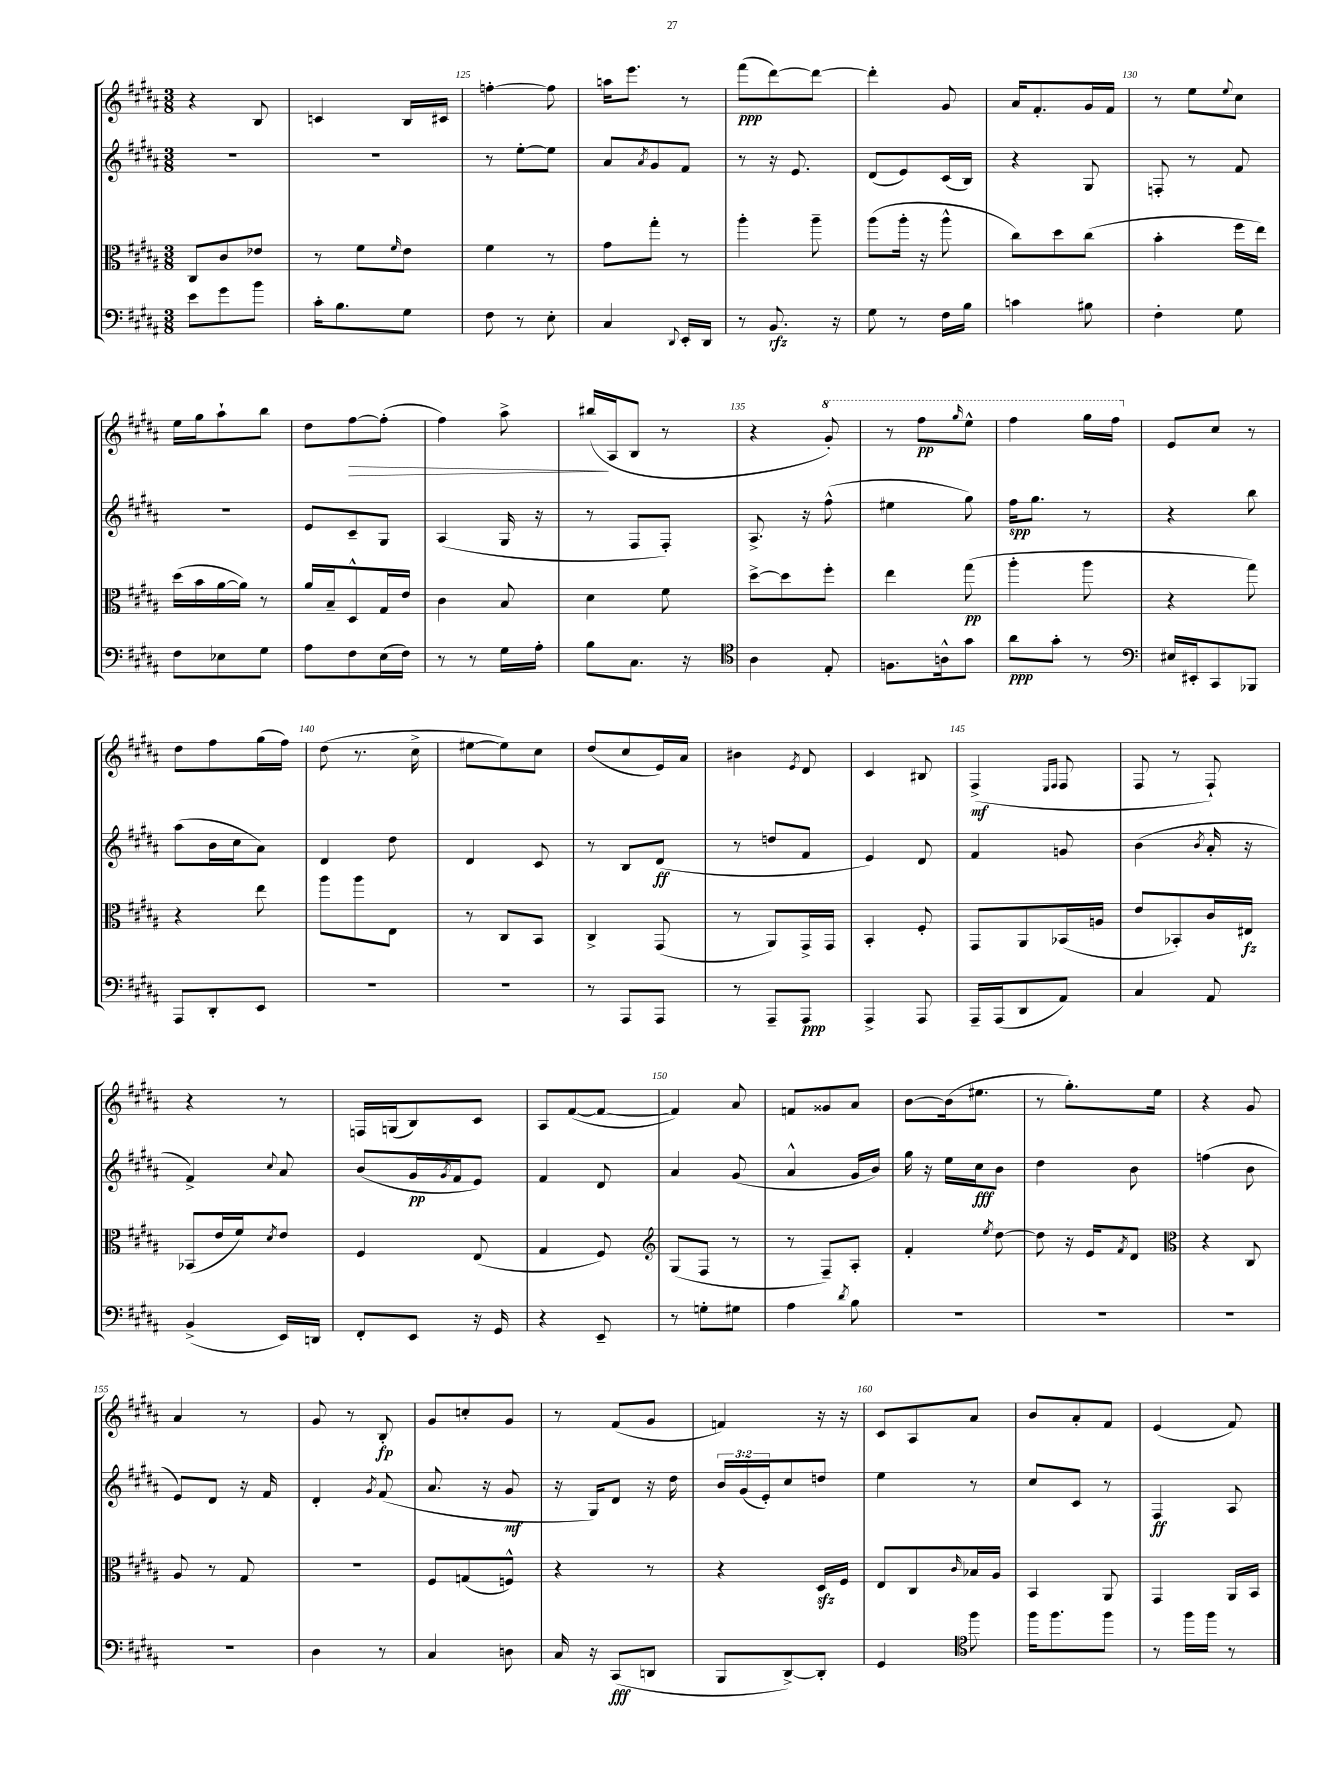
<<
\new StaffGroup <<
\new Staff = "s0" {
    \clef treble \key b \major \numericTimeSignature \time 3/8
    r4 b8 |
    c'4 b16 cis'16 |
    f''4~-. f''8 |
    a''16 e'''8. r8 |
    fis'''8\ppp( dis'''8~) dis'''8~ |
    dis'''4-. gis'8 |
    ais'16 fis'8.-. gis'16 fis'16 |
    r8 e''8 \appoggiatura { e''8 } cis''8 |
    e''16 gis''16 ais''8-! b''8 |
    dis''8 fis''8~\> fis''8-.( |
    fis''4) ais''8-> |
    bis''16\!( ais16 b8 r8 |
    r4 \ottava #1 gis''8-.) |
    r8 fis'''8\pp \grace { gis'''16 } e'''8-^ |
    fis'''4 gis'''16 fis'''16 \ottava #0 |
    e'8 cis''8 r8 |
    dis''8 fis''8 gis''16( fis''16) |
    dis''8( r8. cis''16-> |
    eis''8~ eis''8) cis''8 |
    dis''8( cis''8 e'16) ais'16 |
    bis'4 \acciaccatura { e'8 } dis'8 |
    cis'4 bis8 |
    fis4->\mf( \grace { e16 fis16 } fis8 |
    fis8 r8 fis8-!) |
    r4 r8 |
    f16 g16( b8) cis'8 |
    ais8 fis'8~( fis'8~ |
    fis'4) ais'8 |
    f'8 gisis'8 ais'8 |
    b'8~ b'16( eis''8. |
    r8 gis''8.-.) e''16 |
    r4 gis'8 |
    ais'4 r8 |
    gis'8 r8 b8-.\fp |
    gis'8 c''8-. gis'8 |
    r8 fis'8( gis'8 |
    f'4) r16 r16 |
    cis'8 ais8 ais'8 |
    b'8 ais'8-. fis'8 |
    e'4( fis'8) \bar "|." |
}
\new Staff = "s1" {
    \clef treble \key b \major \numericTimeSignature \time 3/8 \override Staff.TupletNumber.text = #tuplet-number::calc-fraction-text
    R4. |
    R4. |
    r8 e''8~-. e''8 |
    ais'8 \acciaccatura { ais'8 } gis'8 fis'8 |
    r8 r16 e'8. |
    dis'8( e'8) cis'16( b16) |
    r4 gis8 |
    f8-. r8 fis'8 |
    R4. |
    e'8 cis'8-- gis8 |
    ais4( gis16 r16 |
    r8 fis8 fis8-.) |
    ais8.-> r16 fis''8-^( |
    eis''4 gis''8) |
    fis''16\spp gis''8. r8 |
    r4 b''8 |
    ais''8( b'16 cis''16 ais'8) |
    dis'4 dis''8 |
    dis'4 cis'8 |
    r8 b8 dis'8\ff( |
    r8 d''8 fis'8 |
    e'4) dis'8 |
    fis'4 g'8 |
    b'4( \acciaccatura { b'8 } ais'16-. r16 |
    fis'4->) \appoggiatura { cis''8 } ais'8 |
    b'8( gis'16\pp \acciaccatura { gis'8 } fis'16 e'8) |
    fis'4 dis'8 |
    ais'4 gis'8( |
    ais'4-^ gis'16 b'16) |
    gis''16 r16 e''16 cis''16\fff b'8 |
    dis''4 b'8 |
    f''4( b'8 |
    e'8) dis'8 r16 fis'16 |
    dis'4-. \acciaccatura { gis'8 } fis'8( |
    ais'8. r16 gis'8\mf |
    r16 gis16) dis'8 r16 dis''16 |
    \tuplet 3/2 { b'16 gis'16( e'16-.) } cis''8 d''8 |
    e''4 r8 |
    cis''8 cis'8 r8 |
    fis4\ff ais8 \bar "|." |
}
\new Staff = "s2" {
    \clef alto \key b \major \numericTimeSignature \time 3/8
    cis8 cis'8 ees'8 |
    r8 fis'8 \grace { fis'16 } e'8 |
    fis'4 r8 |
    gis'8 gis''8-. r8 |
    ais''4-. ais''8-- |
    ais''8( ais''16-. r16 ais''8-^ |
    cis''8) dis''8 cis''8( |
    b'4-. fis''16 e''16) |
    dis''16( b'16 ais'16~ ais'16) r8 |
    ais'16 b16-- dis8-^ gis16 e'16 |
    cis'4 b8 |
    dis'4 fis'8 |
    dis''8~-> dis''8 fis''8-. |
    e''4 gis''8\pp( |
    ais''4-. ais''8 |
    r4 gis''8) |
    r4 e''8 |
    ais''8 ais''8 e8 |
    r8 cis8 b,8 |
    cis4-> gis,8( |
    r8 ais,8) gis,16-> gis,16 |
    b,4-. fis8-. |
    gis,8 ais,8 bes,16( a16 |
    e'8 bes,8-.) cis'16 eis16\fz |
    bes,8( e'16 fis'16) \acciaccatura { dis'8 } e'8 |
    fis4 e8( |
    gis4 fis8) |
    \clef treble gis8( fis8 r8 |
    r8 fis8--) ais8-. |
    fis'4-. \acciaccatura { e''8 } dis''8~ |
    dis''8 r16 e'16 \acciaccatura { fis'8 } dis'8 |
    \clef alto r4 cis8 |
    ais8 r8 gis8 |
    R4. |
    fis8 g8( f8-^) |
    r4 r8 |
    r4 dis16\sfz fis16 |
    e8 cis8 \grace { cis'16 } bes16 ais16 |
    b,4 ais,8 |
    gis,4 ais,16 b,16 \bar "|." |
}
\new Staff = "s3" {
    \clef bass \key b \major \numericTimeSignature \time 3/8
    e'8 gis'8 b'8 |
    cis'16-. b8. gis8 |
    fis8 r8 e8-. |
    cis4 \appoggiatura { dis,8 } e,16-. dis,16 |
    r8 b,8.\rfz r16 |
    gis8 r8 fis16 b16 |
    c'4 bis8 |
    fis4-. gis8 |
    fis8 ees8 gis8 |
    ais8 fis8 e16( fis16) |
    r8 r8 gis16 ais16-. |
    b8 cis8. r16 |
    \clef tenor ais4 e8-. |
    f8. a16-^ gis'8 |
    ais'8\ppp gis'8-. r8 |
    \clef bass eis16 eis,16-. cis,8 bes,,8 |
    ais,,8 dis,8-. e,8 |
    R4. |
    R4. |
    r8 ais,,8 ais,,8 |
    r8 ais,,8-- ais,,8\ppp |
    ais,,4-> ais,,8 |
    ais,,16-- ais,,16( dis,8 ais,8) |
    cis4 ais,8 |
    b,4->( e,16) d,16 |
    fis,8-. e,8 r16 gis,16 |
    r4 e,8-- |
    r8 g8-. gis8 |
    ais4 \acciaccatura { dis'8 } b8 |
    R4. |
    R4. |
    R4. |
    R4. |
    dis4 r8 |
    cis4 d8 |
    cis16 r16 cis,8\fff( d,8 |
    b,,8 dis,8~->) dis,8-. |
    gis,4 \clef tenor fis''8 |
    fis''16 fis''8. fis''8 |
    r8 fis''16 fis''16 r8 \bar "|." |
}
>>
>>
\layout { \context { \Score currentBarNumber = #123 \override BarNumber.break-visibility = ##(#f #t #t) barNumberVisibility = #(every-nth-bar-number-visible 5) } }
